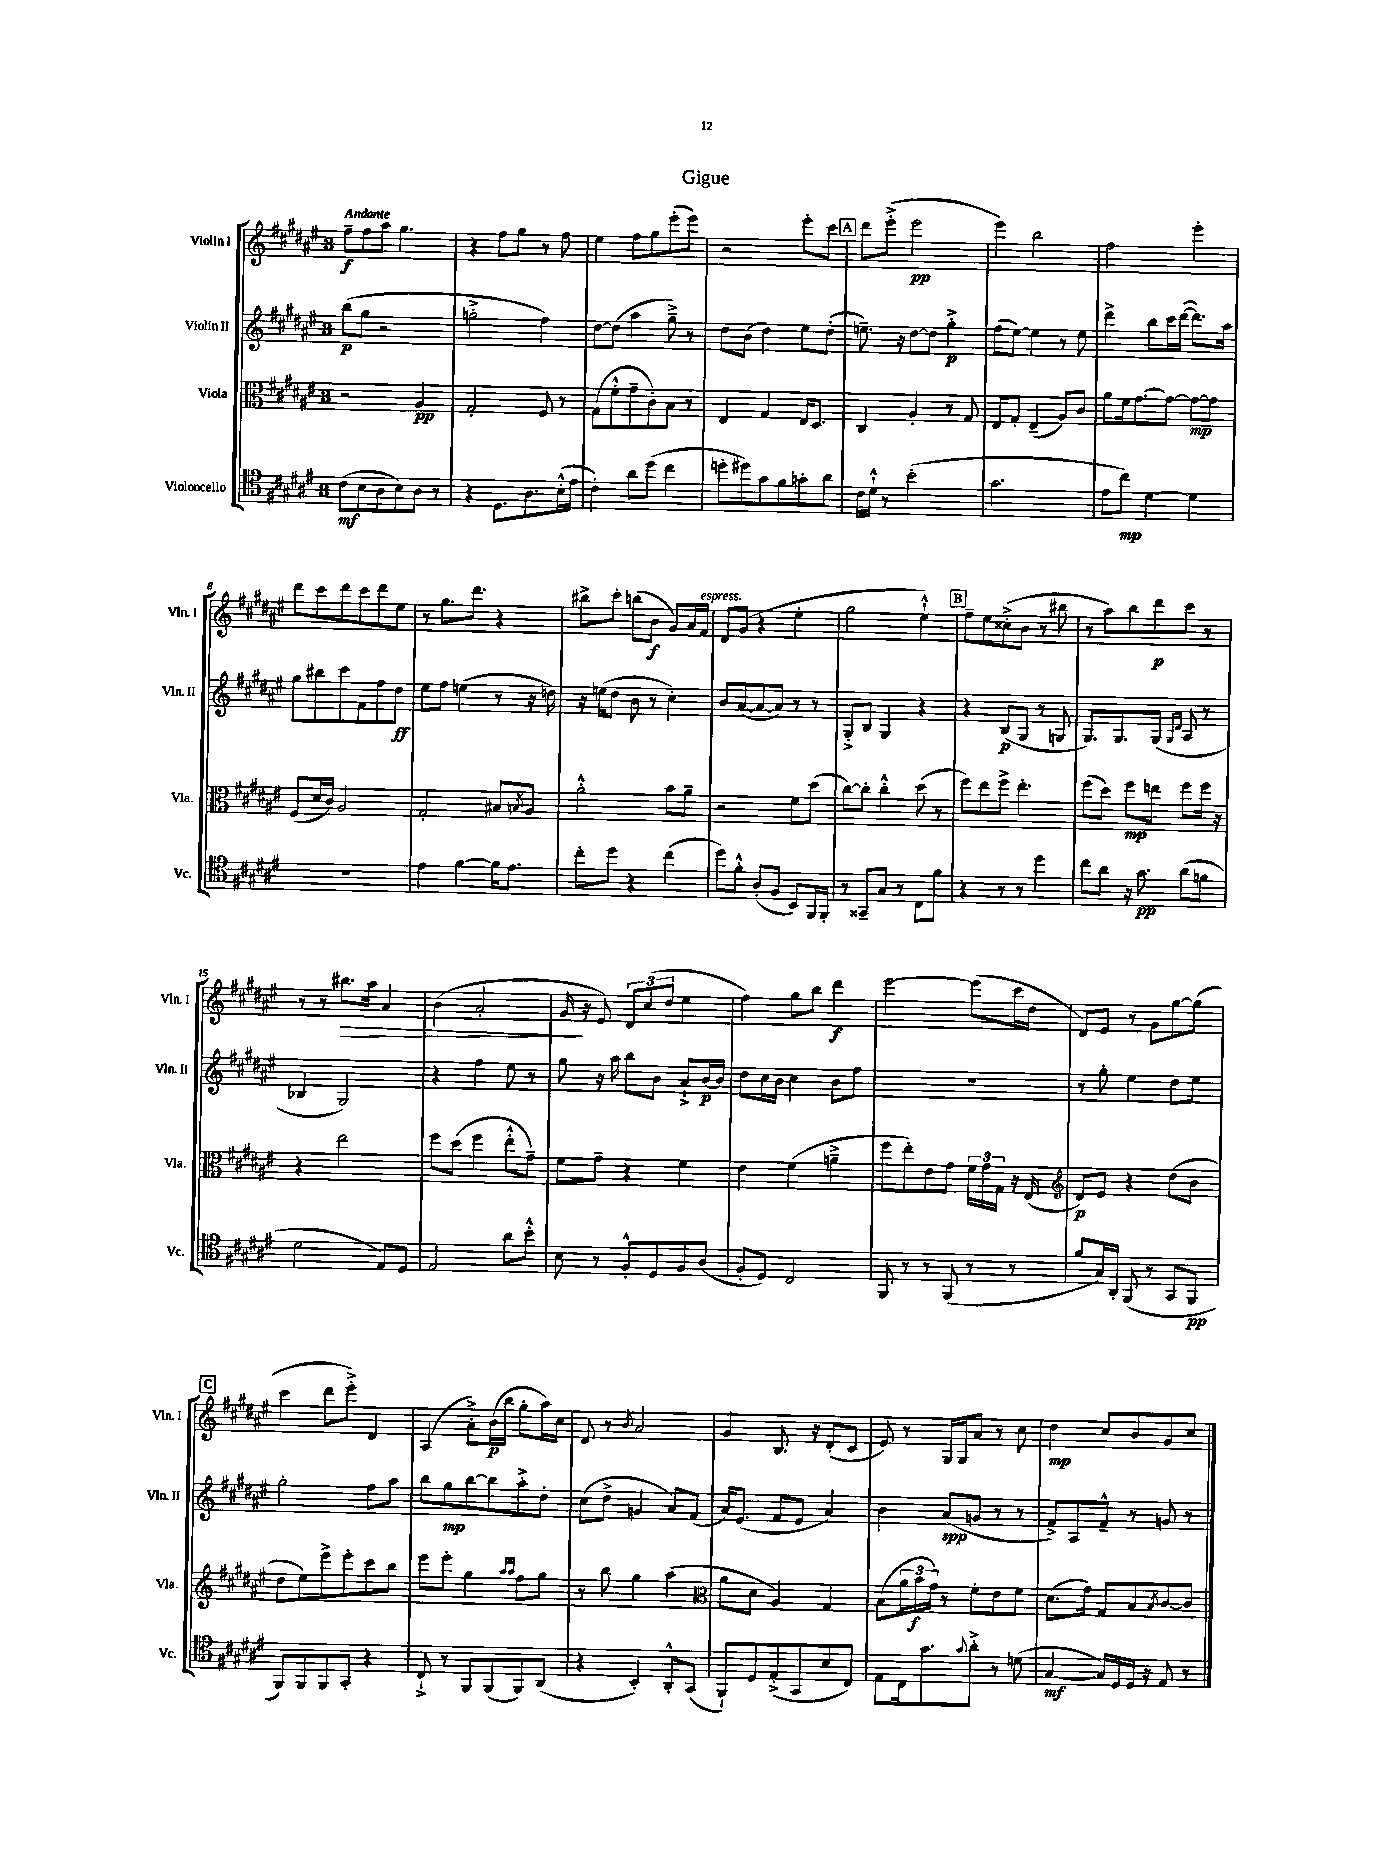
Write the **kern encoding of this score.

**kern	**dynam	**kern	**dynam	**kern	**dynam	**kern	**dynam
*part4	*part4	*part3	*part3	*part2	*part2	*part1	*part1
*staff4	*staff4	*staff3	*staff3	*staff2	*staff2	*staff1	*staff1
*I"Violoncello	*	*I"Viola	*	*I"Violin II	*	*I"Violin I	*
*I'Vc.	*	*I'Vla.	*	*I'Vln. II	*	*I'Vln. I	*
*clefC4	*	*clefC3	*	*clefG2	*	*clefG2	*
*k[f#c#g#d#a#e#]	*	*k[f#c#g#d#a#e#]	*	*k[f#c#g#d#a#e#]	*	*k[f#c#g#d#a#e#]	*
*M3/4	*	*M3/4	*	*M3/4	*	*M3/4	*
=1	=1	=1	=1	=1	=1	=1	=1
!	!	!	!	!	!	!LO:TX:a:B:t=Andante	!
(8c#\L	mf	2r	.	(8bb\L	p	8ff#~\L	f
8B\	.	.	.	8gg#\J	.	8ff#\	.
8A#\	.	.	.	2r	.	8aa#\J	.
8B\)	.	.	.	.	.	4.gg#\	.
8A#\J	.	4A#/	pp	.	.	.	.
8r	.	.	.	.	.	.	.
=2	=2	=2	=2	=2	=2	=2	=2
4r	.	2G#'/	.	2ggn'^\	.	4r	.
8.D#\L	.	.	.	.	.	8ff#\L	.
.	.	.	.	.	.	8gg#\J	.
8.A#\	.	.	.	.	.	.	.
.	.	8F#/	.	4ff#\)	.	8r	.
(16B'^^\L	.	8r	.	.	.	8ff#\	.
16e#\JJ	.	.	.	.	.	.	.
=3	=3	=3	=3	=3	=3	=3	=3
4c#'\)	.	(8G#\L	.	[8dd#\L	.	4ee#\	.
.	.	8f#'^^\	.	(8dd#\J]	.	.	.
8a#\L	.	8g#~\	.	4aa#\	.	8ff#\L	.
(8dd#\J	.	8c#'\)	.	.	.	8gg#\	.
4cc#\	.	8B\J	.	8gg#~^\)	.	(8eee#'\	.
.	.	8r	.	8r	.	8eee#\J)	.
=4	=4	=4	=4	=4	=4	=4	=4
8ddn'\L	.	4E#/	.	8dd#\L	.	2r	.
8dd#X\)	.	.	.	(8b\J	.	.	.
8g#\	.	4G#/	.	4dd#\)	.	.	.
8f#\	.	.	.	.	.	.	.
8gn'\	.	16E#/KL	.	8ee#\L	.	8eee#'\L	.
.	.	8.D#/J	.	.	.	.	.
8a#\J	.	.	.	(8dd#'\J	.	8ccc#\J	.
!!LO:REH:place=s1:t=A
=5	=5	=5	=5	=5	=5	=5	=5
16c#\LL	.	4C#/	.	8.een~\)	.	8ddd#\L	.
16d#`^^\JJ	.	.	.	.	.	.	.
8r	.	.	.	.	.	(8eee#'^\J	.
.	.	.	.	16r	.	.	.
(2b'\	.	4A#'/	.	[8dd#\L	.	2eee#\	pp
.	.	.	.	8dd#\J]	.	.	.
.	.	8r	.	4gg#'^\	p	.	.
.	.	8G#/	.	.	.	.	.
=6	=6	=6	=6	=6	=6	=6	=6
2.g#\	.	8E#/L	.	(8ff#\L	.	4eee#\)	.
.	.	8G#'/J	.	[8ee#\J)	.	.	.
.	.	(4E#~/	.	4ee#\]	.	2bb\	.
.	.	8A#/L)	.	8r	.	.	.
.	.	8c#/J	.	8ee#\	.	.	.
=7	=7	=7	=7	=7	=7	=7	=7
8e#\L	.	8a#\L	.	4ddd#^\	.	2ff#\	.
8cc#\J)	mp	16f#\k	.	.	.	.	.
.	.	[8.g#\	.	.	.	.	.
[4d#\	.	.	.	8bb\L	.	.	.
.	.	8g#\J_	.	16ccc#\L	.	.	.
.	.	.	.	([16ddd#\JJ	.	.	.
4d#\]	.	8g#\L_	mp	8.ddd#\L])	.	4eee#'\	.
.	.	8g#\J]	.	.	.	.	.
.	.	.	.	16aa#\Jk	.	.	.
!!LO:LB:g=z
=8	=8	=8	=8	=8	=8	=8	=8
2.r	.	(8F#/L	.	8gg#\L	.	8ddd#\L	.
.	.	16d#/L	.	8bb#X\	.	8ccc#\	.
.	.	16c#/JJ)	.	.	.	.	.
.	.	2A#/	.	8ccc#\	.	8ddd#\	.
.	.	.	.	8f#\	.	8ccc#\	.
.	.	.	.	8ff#\	.	8ddd#\	.
.	.	.	.	8dd#\J	ff	8ee#\J	.
=9	=9	=9	=9	=9	=9	=9	=9
4e#\	.	2G#'/	.	8ee#\L	.	8r	.
.	.	.	.	8ff#\J	.	8.gg#\L	.
[4f#\	.	.	.	(4een\	.	.	.
.	.	.	.	.	.	8.ddd#\J	.
16f#\KL]	.	8B#X/L	.	8r	.	4r	.
8.e#\J	.	.	.	.	.	.	.
.	.	8qBn/	.	.	.	.	.
.	.	8A#/J	.	16r	.	.	.
.	.	.	.	16ddn\)	.	.	.
=10	=10	=10	=10	=10	=10	=10	=10
8cc#'\L	.	2a#'^^\	.	16r	.	8bb#X^\L	.
.	.	.	.	(16een\KL	.	.	.
8dd#\J	.	.	.	8dd#\J	.	8ccc#'\J	.
4r	.	.	.	8b\	.	(8bbn\L	.
.	.	.	.	8r	.	8b\J	f
(4cc#\	.	8b\L	.	4cc#'\)	.	8g#/L)	.
.	.	8a#~\J	.	.	.	16a#/L	.
!	!	!	!	!	!	!LO:TX:a:i:t=espress.	!
.	.	.	.	.	.	16f#/JJ	.
=11	=11	=11	=11	=11	=11	=11	=11
8dd#\L)	.	2r	.	8b/L	.	8d#/L	.
8f#'^^\J	.	.	.	([8a#/	.	(8g#/J	.
(8A#'/L	.	.	.	8a#/_	.	4r	.
8F#/J	.	.	.	8a#/J])	.	.	.
8BB/L)	.	8f#\L	.	8r	.	4ee#'\	.
16FF#/L	.	(8dd#\J	.	8r	.	.	.
16FF#'/JJ	.	.	.	.	.	.	.
=12	=12	=12	=12	=12	=12	=12	=12
8r	.	[8cc#\L)	.	8G#'^/L	.	2gg#\	.
8GG##X~/L	.	8cc#'\J]	.	8B/J	.	.	.
8G#/J	.	4cc#'^^\	.	4G#/	.	.	.
8r	.	.	.	.	.	.	.
8C#\L	.	(8dd#\	.	4r	.	4ee#`^^\)	.
8f#\J	.	8r	.	.	.	.	.
!!LO:REH:place=s1:t=B
=13	=13	=13	=13	=13	=13	=13	=13
4r	.	8ff#\L)	.	4r	.	8ff#~\L	.
.	.	8ee#\	.	.	.	8ee#\	.
8r	.	8ff#^\J	.	(8B/L	p	(8cc##X'^\	.
8r	.	4.ee#'\	.	8G#/J	.	8b\J	.
4dd#\	.	.	.	8r	.	8r	.
.	.	.	.	8Gn/	.	8bb#X\	.
=14	=14	=14	=14	=14	=14	=14	=14
8cc#\L	.	(8ff#\L	.	8.G#/L)	.	8r	.
8a#\J	.	8dd#\J)	.	.	.	8aa#\L)	.
.	.	.	.	8.G#/	.	.	.
16r	.	8ff#\L	mp	.	.	8bb\	.
8.g#\	pp	.	.	.	.	.	.
.	.	8een\J	.	(8G#/J	.	8ddd#\	p
.	.	.	.	16qqG#/LL	.	.	.
.	.	.	.	16qqd#/JJ	.	.	.
(8a#\L	.	8ff#\L	.	8A#/	.	8ccc#\J	.
8fn\J	.	16ff#\Jk	.	8r	.	8r	.
.	.	16r	.	.	.	.	.
!!LO:LB:g=z
=15	=15	=15	=15	=15	=15	=15	=15
2d#\	.	4r	.	4B-X/	.	8r	.
.	.	.	.	.	.	8r	.
!	!	!	!	!	!	!	!LO:HP:b
.	.	2ee#\	.	2G#/)	.	8.bb#X\L	>
.	.	.	.	.	.	16aa#\Jk	.
8E#/L)	.	.	.	.	.	4a#/	.
8D#/J	.	.	.	.	.	.	.
=16	=16	=16	=16	=16	=16	=16	=16
2E#/	.	8ff#\L	.	4r	.	(4b\	.
.	.	(8dd#\J	.	.	.	.	.
.	.	4ff#\	.	4ff#\	.	2a#'/	.
8a#\L	.	8ee#'^^\L	.	8ee#\	.	.	.
8b'^^\J	.	8g#~\J)	.	8r	.	.	.
=17	=17	=17	=17	=17	=17	=17	=17
8B\	.	8f#\L	.	8gg#\	.	16g#/	.
.	.	.	.	.	.	16r	]
8r	.	8g#~\J	.	16r	.	8e#/)	.
.	.	.	.	16aa#\	.	.	.
8F#'^^/L	.	4r	.	8bb\L	.	12d#/L	.
.	.	.	.	.	.	(12cc#/	.
8D#/	.	.	.	8b\J	.	.	.
.	.	.	.	.	.	12dd#/J	.
8F#/	.	4f#\	.	8a#`^/L	.	4ee#\	.
(8A#/J	.	.	.	[16b/L	p	.	.
.	.	.	.	16b/JJ]	.	.	.
=18	=18	=18	=18	=18	=18	=18	=18
8F#'/L	.	4e#\	.	8dd#\L	.	4ff#\)	.
8D#/J)	.	.	.	16cc#\L	.	.	.
.	.	.	.	16b\JJ	.	.	.
2C#/	.	(4f#\	.	4cc#\	.	8gg#\L	.
.	.	.	.	.	.	8bb\J	.
.	.	4an~^\	.	8b\L	.	4ddd#\	f
.	.	.	.	8ff#\J	.	.	.
=19	=19	=19	=19	=19	=19	=19	=19
8FF#/	.	8ff#\L	.	2.r	.	[2eee#\	.
8r	.	8ee#'\)	.	.	.	.	.
8r	.	8e#\	.	.	.	.	.
(8FF#/	.	8g#\J	.	.	.	.	.
8r	.	24f#\LL	.	.	.	(8eee#\L]	.
.	.	24g#\	.	.	.	.	.
.	.	24G#\JJ	.	.	.	.	.
8r	.	16r	.	.	.	16ccc#\L	.
.	.	(16E#/	.	.	.	16dd#\JJ	.
=20	=20	=20	=20	=20	=20	=20	=20
*	*	*clefG2	*	*	*	*	*
8f#/L	.	8d#/L)	p	8r	.	8d#/L)	.
16G#/L)	.	8e#/J	.	8gg#'\	.	8e#/J	.
16AA#'/JJ	.	.	.	.	.	.	.
(8FF#/	.	4r	.	4ee#\	.	8r	.
8r	.	.	.	.	.	8g#\L	.
8GG#/L	.	(8dd#\L	.	8dd#\L	.	[8gg#\	.
8FF#/J	pp	8b\J	.	8ee#\J	.	(8gg#\J]	.
!!LO:LB:g=z
!!LO:REH:place=s1:t=C
=21	=21	=21	=21	=21	=21	=21	=21
8FF#/L)	.	8dd#\L	.	2gg#'\	.	4ccc#\	.
8FF#/	.	8ee#\)	.	.	.	.	.
8FF#/	.	8eee#^\	.	.	.	8ddd#\L	.
8GG#'/J	.	8eee#'\	.	.	.	8eee#'^\J)	.
4r	.	8ccc#\	.	8ff#\L	.	4d#/	.
.	.	8bb\J	.	8aa#\J	.	.	.
=22	=22	=22	=22	=22	=22	=22	=22
8C#`^/	.	8eee#\L	.	8bb\L	.	(4A#/	.
8r	.	8eee#'\J	.	8gg#\	mp	.	.
8FF#/L	.	4gg#\	.	[8bb\	.	8a#'^\L)	.
(8FF#/	.	.	.	8bb\]	.	(16b\L	p
.	.	.	.	.	.	16bb\JJ	.
.	.	16qqaa#/LL	.	.	.	.	.
.	.	16qqaa#/JJ	.	.	.	.	.
8FF#/)	.	8ff#\L	.	8aa#'^\	.	8gg#'\L	.
(8AA#/J	.	8gg#\J	.	8dd#'\J	.	16aa#\L)	.
.	.	.	.	.	.	16cc#\JJ	.
=23	=23	=23	=23	=23	=23	=23	=23
4r	.	8r	.	(8cc#\L	.	8d#/	.
.	.	8bb\	.	8dd#^\J	.	8r	.
.	.	.	.	.	.	8qb/	.
4BB'/)	.	4gg#\	.	4gn/	.	2a#/	.
8AA#'^^/L	.	(4aa#\	.	8a#/L)	.	.	.
(8GG#/J	.	.	.	(8f#/J	.	.	.
=24	=24	=24	=24	=24	=24	=24	=24
*	*	*clefC3	*	*	*	*	*
8FF#`/L)	.	8a#\L	.	16a#/KL)	.	4g#/	.
.	.	.	.	(8.e#/J	.	.	.
8D#/	.	8d#\J	.	.	.	.	.
(8E#'^/	.	4A#/)	.	8f#/L	.	8.B/	.
8GG#/	.	.	.	8e#/J	.	.	.
.	.	.	.	.	.	16r	.
8B/	.	4G#/	.	4a#/)	.	(8d#'/L	.
8C#/J)	.	.	.	.	.	8c#/J	.
=25	=25	=25	=25	=25	=25	=25	=25
8E#\L	.	(8B\L	.	4b\	.	8e#/)	.
16C#\k	.	24a#\L	.	.	.	8r	.
.	.	24b\	f	.	.	.	.
8.g#\	.	.	.	.	.	.	.
.	.	24g#\JJ)	.	.	.	.	.
.	.	8r	.	(8a#/L	spp	16G#/LL	.
.	.	.	.	.	.	16G#/J	.
8qqg#/	.	.	.	.	.	.	.
8a#'^\J	.	8f#'\L	.	8gn/J	.	8a#/J	.
8r	.	8e#\	.	8r	.	8r	.
(8dn\	.	8f#\J	.	8r	.	8cc#\	.
=26	=26	=26	=26	=26	=26	=26	=26
[4G#/	mf	(8.d#\L	.	8f#^/L)	.	4dd#\	mp
.	.	.	.	8A#/	.	.	.
.	.	16g#\Jk)	.	.	.	.	.
16G#/LL])	.	8G#/L	.	8f#~^^/J	.	8cc#/L	.
16D#/	.	.	.	.	.	.	.
16D#/JJ	.	8B/	.	8r	.	8b/	.
16r	.	.	.	.	.	.	.
.	.	8qB/	.	.	.	.	.
8E#/	.	[8c#/	.	8gn/	.	8g#/	.
8r	.	8c#/J]	.	8r	.	8cc#/J	.
==	==	==	==	==	==	==	==
*-	*-	*-	*-	*-	*-	*-	*-
